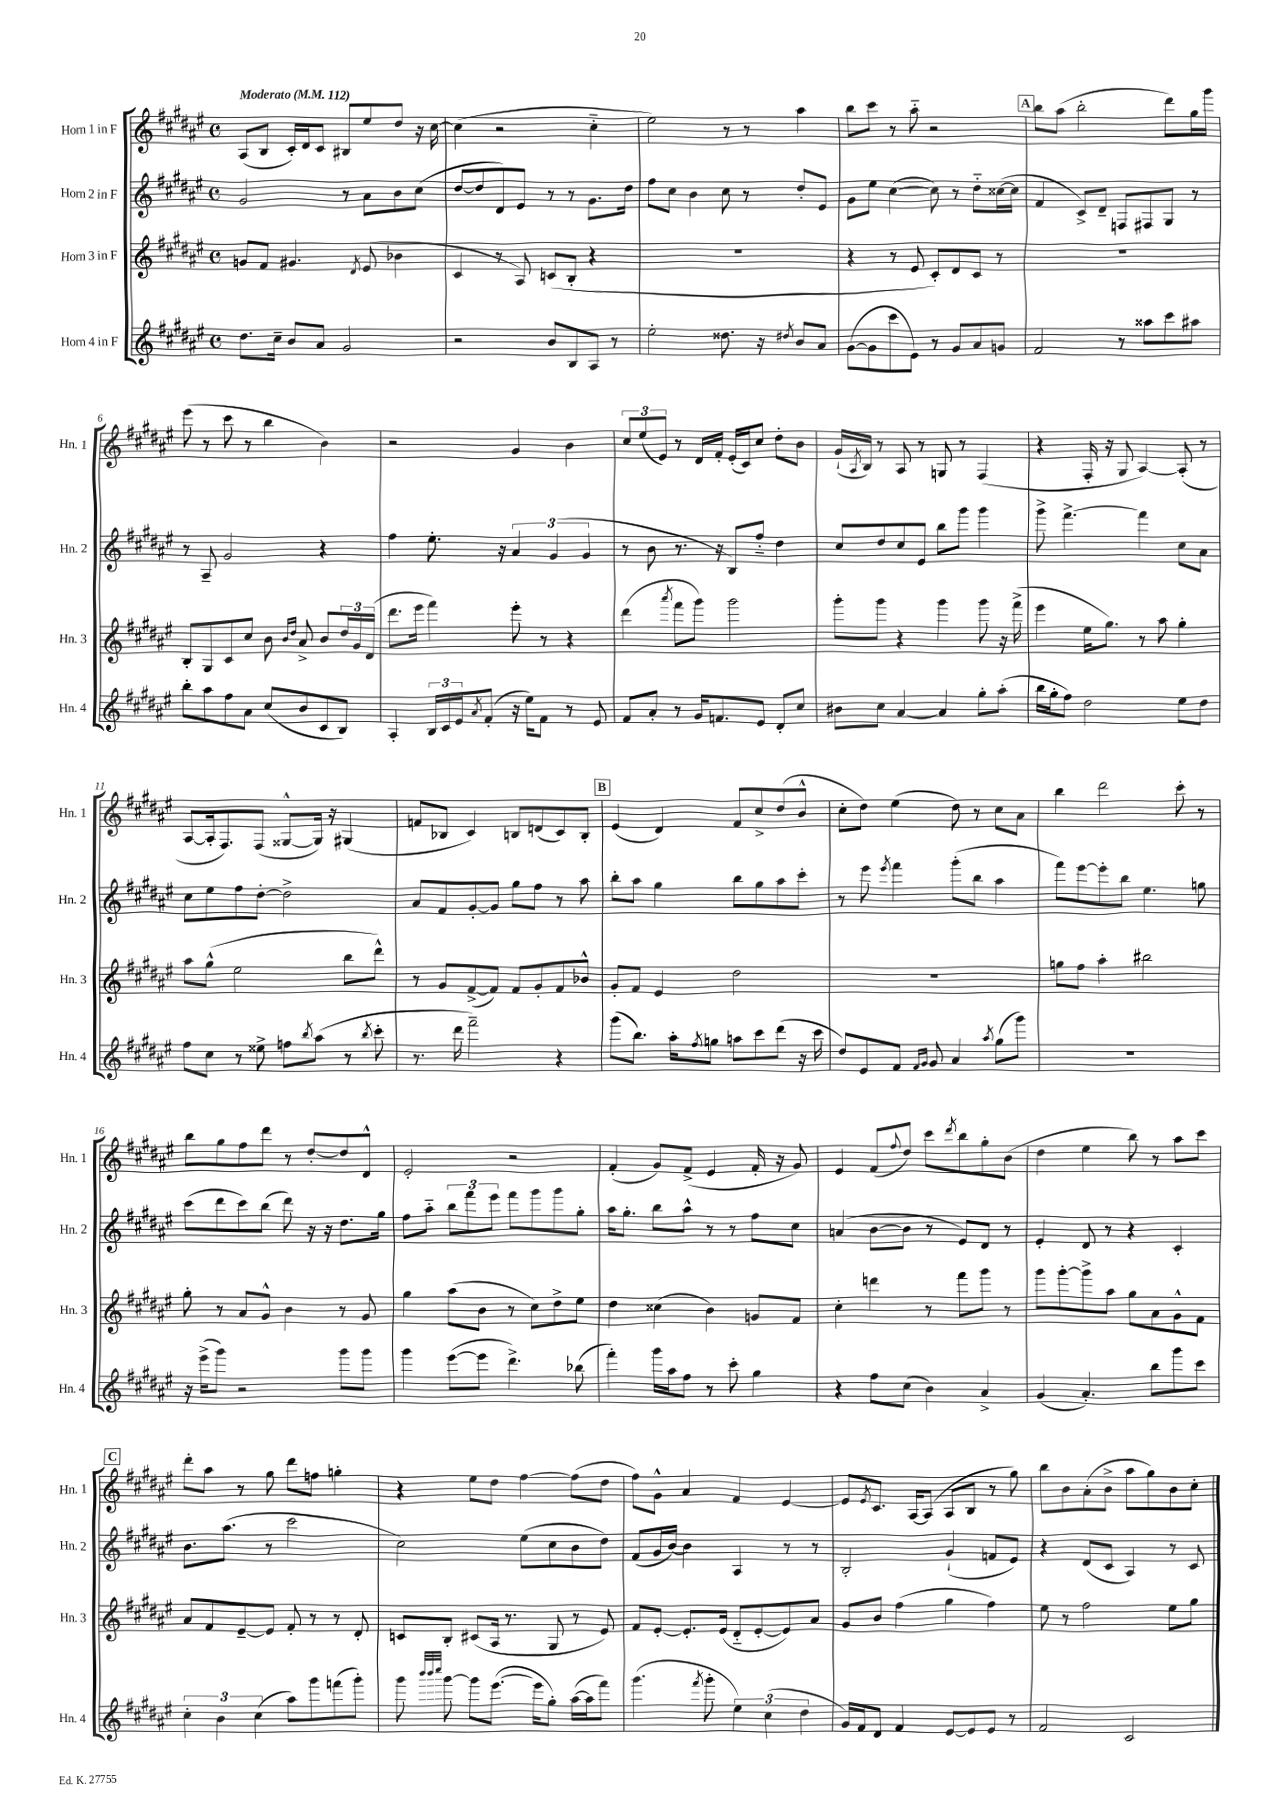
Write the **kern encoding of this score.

**kern	**kern	**kern	**kern
*staff4	*staff3	*staff2	*staff1
*clefG2	*clefG2	*clefG2	*clefG2
*k[f#c#g#d#a#e#]	*k[f#c#g#d#a#e#]	*k[f#c#g#d#a#e#]	*k[f#c#g#d#a#e#]
*M4/4	*M4/4	*M4/4	*M4/4
*met(c)	*met(c)	*met(c)	*met(c)
*MM112	*MM112	*MM112	*MM112
8.dd#	8g	2g#	(8A#
.	8f#	.	8B
16cc#~	.	.	.
8b	4.g#	.	16c#')
.	.	.	16d#
8a#	.	.	8c#
2g#	.	8r	8B#
.	8qd#	.	.
.	(8e#	8a#	8ee#
.	4b-	8b	8dd#
.	.	(8cc#	16r
.	.	.	[16cc#
=	=	=	=
2r	4c#	[8dd#	(4cc#]
.	.	8dd#]	.
.	8r	8d#)	2r
.	8A#)	8e#	.
8b	(8c	8r	.
8B	8B'	8r	.
8A#	4r	8.g#	4cc#'~
8r	.	.	.
.	.	16dd#	.
=	=	=	=
2ee#'	1r	8ff#	2ee#)
.	.	8cc#	.
.	.	4b	.
8.dd##	.	8cc#	8r
.	.	8r	8r
16r	.	.	.
8qdd#	.	.	.
8b	.	8dd#'	4aa#
8a#	.	8e#	.
=	=	=	=
([8g#	4r	8g#	8bb
8g#]	.	8ee#	8ccc#
8ccc#	8r	([4cc#	8r
8e#)	8e#	.	8aa#'~
8r	8c#')	8cc#])	2r
8g#	8d#	8r	.
8a#	8c#	8dd#'~	.
8g	8r	([16cc##	.
.	.	16cc##]	.
=	=	=	=
2f#	1r	4f#	8bb
.	.	.	(8aa#
.	.	8c#^)	2bb'
.	.	8d#~	.
8r	.	8F	.
8aa##	.	8F#	.
8ccc#	.	8G#	8ddd#)
8aa#	.	8r	16gg#
.	.	.	16ggg#
=	=	=	=
8bb'	8B'	8r	(8eee#
8aa#	8G#	8A#~	8r
8ff#	8c#	2g#	8ccc#
8a#	8cc#	.	8r
(8cc#	8b	.	4bb
.	16qqb	.	.
.	16qqdd#	.	.
8b	8a#^	.	.
8c#	8b	4r	4b)
8B)	24dd#	.	.
.	24g#	.	.
.	(24d#	.	.
=	=	=	=
4A#'	8.ddd#	4ff#	2r
.	16eee#	.	.
24B	4fff#)	8.ee#'	.
24c#	.	.	.
24e#	.	.	.
8qa#	.	.	.
(8f#'	.	.	.
.	.	16r	.
16r	8eee#'	6a#	4g#
16ee#)	.	.	.
8f#	8r	.	.
.	.	(6g#	.
8r	4r	.	4b
.	.	6g#	.
8e#	.	.	.
=	=	=	=
8f#	(4ddd#	8r	12cc#
.	.	.	(12ee#
8a#'	.	8b	.
.	.	.	12e#)
.	8qaaa#	.	.
8r	8fff#	8.r	8r
16g#	8ggg#)	.	16d#
8.f	.	16r	16f#'
.	2ggg#	8B)	(16e#'
.	.	.	16c#)
8e#	.	8ff#'~	8cc#
8d#'	.	4dd#	8dd#'
8cc#	.	.	8b
=	=	=	=
8b#	8ggg#'	8cc#	(16g#`
.	.	.	8qA#
.	.	.	16B)
8cc#	8ggg#	8dd#	8r
[4a#	4r	8cc#	8A#
.	.	8e#	8r
4a#]	4ggg#	8bb	8G
.	.	8ggg#	8r
8gg#'	8ggg#	4ggg#	(4F#
(8aa#'	16r	.	.
.	(16fff#^	.	.
=	=	=	=
16bb	4eee#	8ggg#^	4r
16gg#'	.	.	.
8ff#)	.	[4.fff#^	.
2dd#	16ee#	.	16F#'
.	8.gg#)	.	16r
.	.	.	8G#
.	8r	4fff#]	[4A#)
.	8aa#	.	.
8ee#	4gg#'	8cc#	(8A#']
8dd#	.	8a#	8r
=	=	=	=
8ff#	8aa#	8cc#	[8A#
8cc#	(8gg#^^	8ee#	16A#']
.	.	.	8.F#)
8r	2ee#	8ff#	.
8ee##^	.	[8dd#'	(8F#
8ff	.	2dd#^]	[8G##^^
8qbb	.	.	.
(8aa#	.	.	16G##])
.	.	.	16r
8r	8bb	.	(4G#
8qbb	.	.	.
8ccc#'	8ddd#^^)	.	.
=	=	=	=
8.r	8r	8a#	8f
.	8g#	8f#	8B-
16ddd#	.	.	.
2fff#~)	([8f#^	[8g#'	4c#)
.	8f#])	8g#]	.
.	8f#	8gg#	8B
.	8g#'	8ff#	(8d
4r	8f#	8r	8c#)
.	8b-^^	8aa#	8B'
=	=	=	=
(8ggg#	8g#'	8bb'	(4e#
8.bb)	8f#	8aa#	.
.	4e#	4gg#	4d#)
16aa#'	.	.	.
8qff#	.	.	.
8gg	.	.	.
8aa	2dd#	8bb	8f#
8ccc#	.	8gg#	8cc#^
(8ddd#	.	8aa#	(8dd#
16r	.	8ccc#'	8b^^
16ccc#	.	.	.
=	=	=	=
8dd#)	1r	8r	8cc#'
8e#	.	8eee#	8dd#)
.	.	8qeee#	.
8f#	.	4fff#	(4ee#
16qqf#	.	.	.
16qqg#	.	.	.
8g#	.	.	.
4a#	.	(8ggg#'	8dd#)
.	.	8bb	8r
8qaa#	.	.	.
(8gg#	.	4aa#	8cc#
8ggg#)	.	.	8a#
=	=	=	=
1r	8gg	8fff#)	4bb
.	8ff#	[8eee#	.
.	4aa#'	8eee#']	2ddd#
.	.	8bb	.
.	2bb#	4.ee#	.
.	.	.	8ccc#'
.	.	8gg	8r
=	=	=	=
16r	8gg#'	(8ccc#	8bb
(16eee#^	.	.	.
8ggg#)	8r	8ddd#	8gg#
2r	8a#	8ccc#)	8ff#
.	8g#^^	(8bb	8ddd#
.	4b	8ddd#)	8r
.	.	16r	[8dd#'
.	.	16r	.
8ggg#	8r	8.dd#	8dd#]
8ggg#	8g#	.	8d#^^
.	.	16gg#	.
=	=	=	=
4ggg#	4gg#	8ff#	2e#'
.	.	8aa#'~	.
([8eee#	(8aa#	12bb	.
.	.	12fff#	.
8eee#]	8b	.	.
.	.	12eee#	.
4.ddd#^)	8r	8fff#	2r
.	8cc#)	8ggg#	.
.	8dd#^	8ggg#	.
(8bb-	8ee#	8gg#'	.
=	=	=	=
4fff#')	4dd#	16aa#	(4f#'
.	.	8.gg#'	.
16ggg#	(4cc##	8bb	8g#)
16aa#	.	.	.
8ff#	.	8aa#^^	(8f#^
8r	4b)	8r	4e#
8ccc#'	.	8r	.
4gg#	8g	8ff#	16f#'
.	.	.	16r
.	8f#	8cc#	8g#)
=	=	=	=
4r	4cc#'	(4a	4e#
8ff#	4ddd	[8b	(8f#
.	.	.	8qqff#
(8cc#	.	8b]	8dd#)
4b)	8r	8r	8ccc#
.	.	.	8qddd#
.	8fff#	8e#)	8bb
4a#^	8ggg#	8d#	8gg#'
.	8r	8r	(8b
=	=	=	=
(4g#	8ggg#	4e#'	4dd#
.	[8ggg#'	.	.
4.a#')	8ggg#^]	8d#	4ee#
.	8aa#	8r	.
.	8gg#	4r	8bb)
8bb	8a#	.	8r
8ggg#	8g#^^	4c#'	8aa#
8ccc#	8f#	.	8ccc#
=	=	=	=
6cc#'	8a#	8.b	8ddd#'
.	8f#	.	8aa#
6b	.	.	.
.	.	(8.aa#	.
.	[8e#~	.	8r
(6cc#	.	.	.
.	8e#]	8r	8gg#
8aa#)	8f#'	2ccc#	8ddd#
8ggg#	8r	.	8ff
(8fff	8r	.	4gg'
8ggg#')	8d#'	.	.
=	=	=	=
8ggg#	8c	2cc#)	4r
32qqbbb	.	.	.
32qqbbb	.	.	.
32qqcccc#	.	.	.
[8ggg#	8B'	.	.
8ggg#]	(8c#	.	8ee#
([8.eee#	16A#	.	8dd#
.	8.r	.	.
.	.	(8ee#	[4ff#
16eee#]	.	.	.
8gg#')	8G#	8cc#	.
([16aa#	8r	8b	(8ff#]
16aa#]	.	.	.
8fff#)	8e#)	8dd#)	8dd#
=	=	=	=
(4.ggg#	8f#	(8f#	8ff#)
.	[8e#'	16g#	8g#^^
.	.	[16b)	.
.	8.e#']	4b]	4a#
8qfff#	.	.	.
8ggg#'	.	.	.
.	(16e#	.	.
6ee#)	8d#'~	4A#	4f#
.	[8e#'	.	.
(6cc#	.	.	.
.	8e#])	8r	[4e#
6dd#	.	.	.
.	8a#	8r	.
=	=	=	=
16g#)	8g#	2B'	8e#]
16f#	.	.	.
.	.	.	8qe#
8d#	8b	.	8.c#
4f#	(4ff#	.	.
.	.	.	[16A#
.	.	.	(8A#]
[8e#	4gg#	(4g#`	8A#
8e#]	.	.	8B
8e#	4ff#)	8f	8r
8r	.	8e#)	8gg#)
=	=	=	=
2f#	8ee#	4r	8bb
.	8r	.	8b
.	2ff#	(8d#	(8a#'
.	.	8c#	8b^
2c#	.	4A#)	8aa#
.	.	.	8gg#)
.	8ee#	8r	8b
.	8gg#	8c#	8cc#'
==	==	==	==
*-	*-	*-	*-
